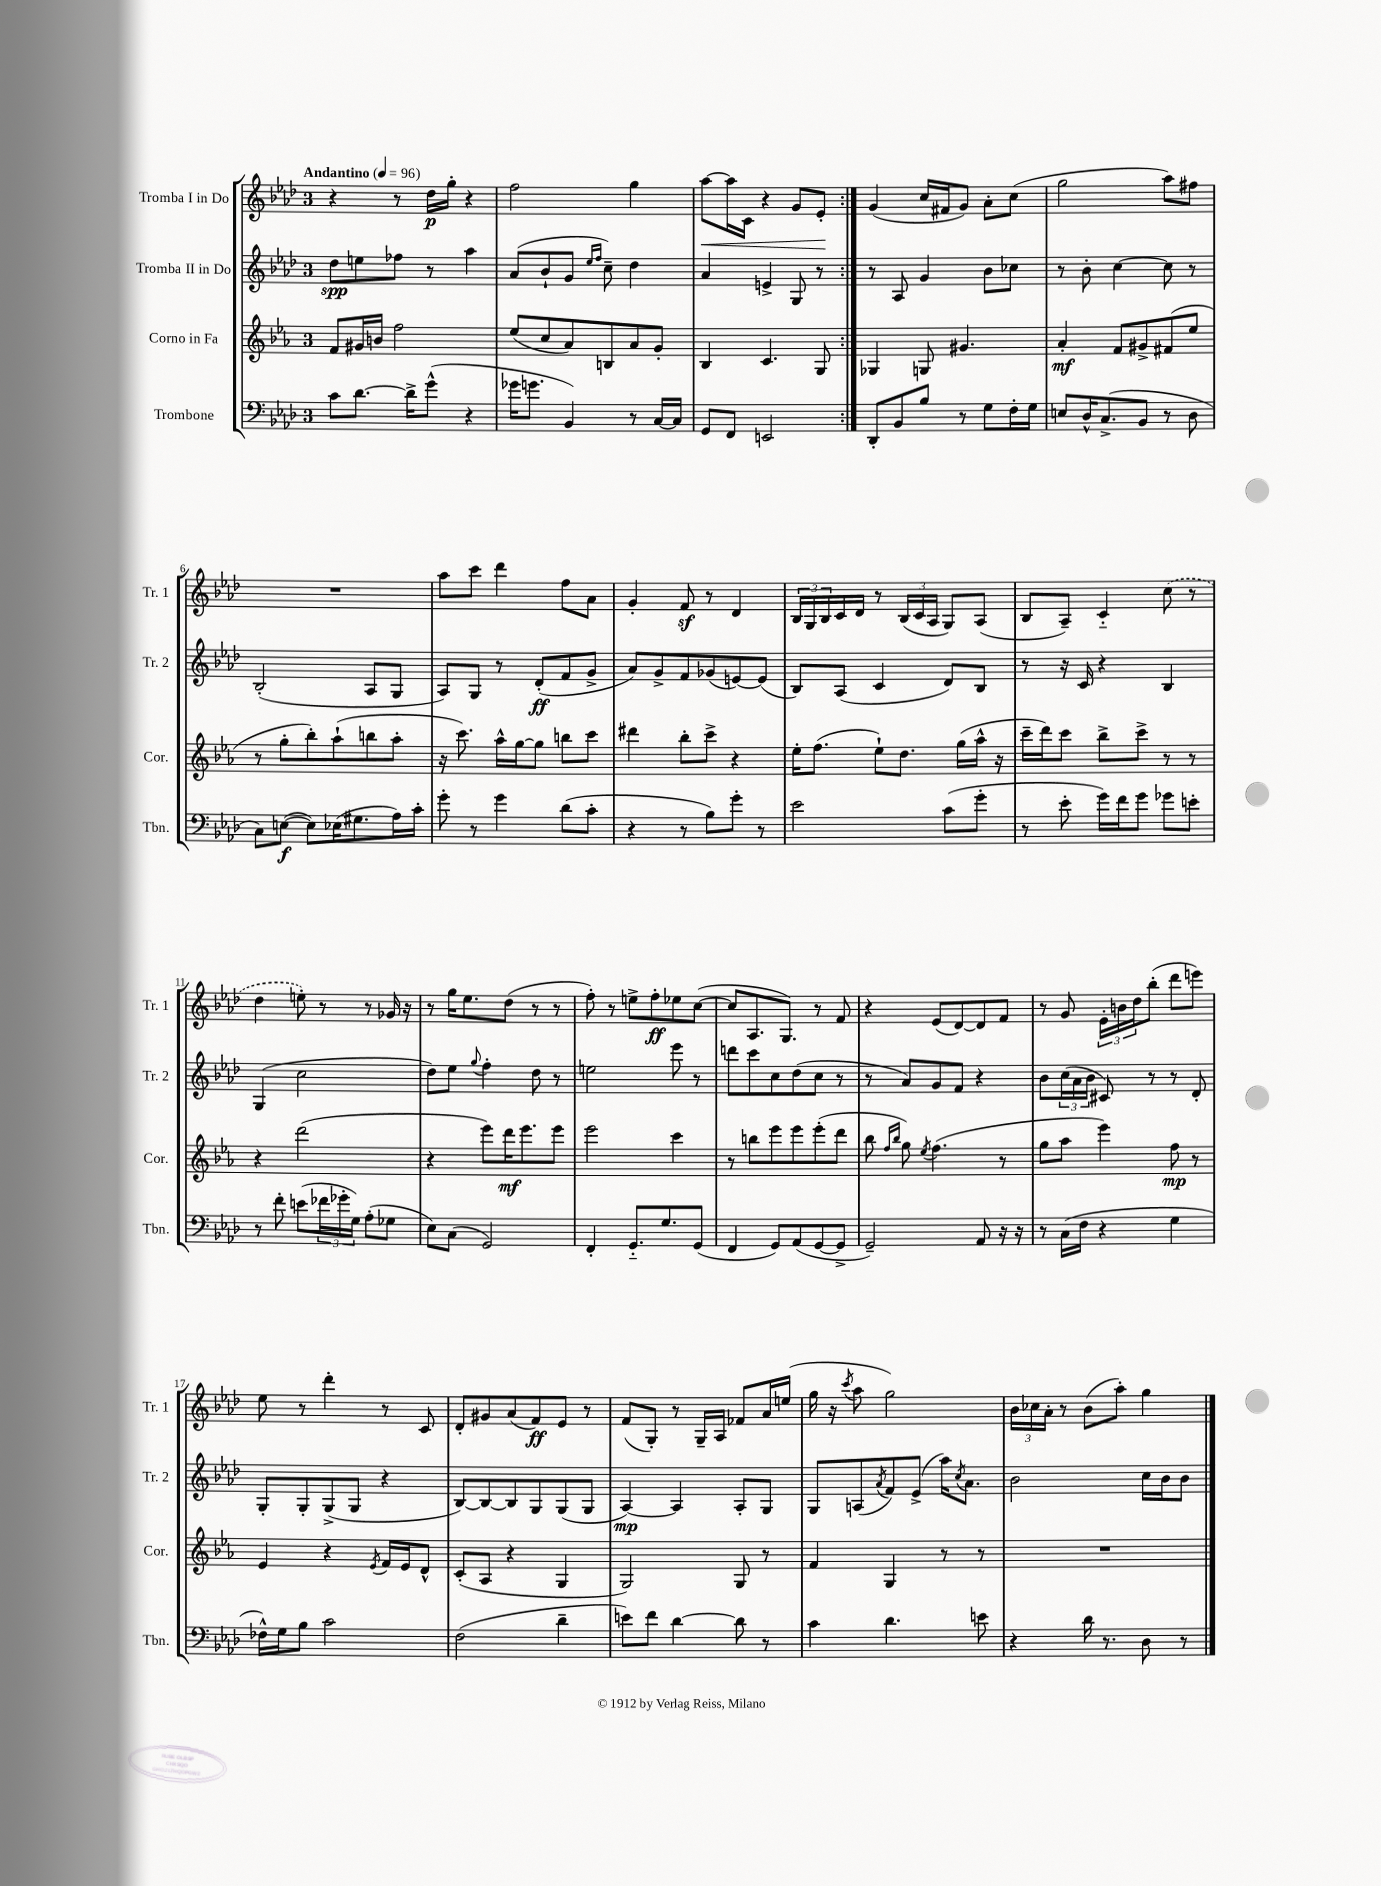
<<
\new StaffGroup <<
\new Staff = "s0" \with { instrumentName = "Tromba I in Do" shortInstrumentName = "Tr. 1" } {
    \clef treble \key aes \major \once \override Staff.TimeSignature.style = #'single-digit \time 3/4 \tempo "Andantino" 4 = 96
    \repeat volta 2 { r4 r8 des''16\p g''16-. r4 |
    f''2 g''4 |
    aes''8~\< aes''16 c'16 r4 g'8 ees'8-.\! | }
    g'4( c''16 fis'16 g'8) aes'8-. c''8( |
    g''2 aes''8) fis''8 |
    R2. |
    aes''8 c'''8 des'''4 f''8 aes'8 |
    g'4-. f'8\sf r8 des'4 |
    \tuplet 3/2 { bes16 g16 bes16 } c'16 des'16 r8 \tuplet 3/2 { bes16( c'16 aes16 } g8) aes8( |
    bes8 aes8--) c'4-_ \once \slurDashed c''8( r8 |
    des''4 e''8-.) r8 r8 ges'16 r16 |
    r8 g''16 ees''8. des''8( r8 r8 |
    f''8-.) r8 e''8-> f''8-.\ff ees''8 c''8~( |
    c''8 aes8. g8.) r8 f'8 |
    r4 ees'8( des'8~) des'8 f'8 |
    r8 g'8 \tuplet 3/2 { ees'16-. b'16 des''16 } bes''8-.( des'''8 e'''8) |
    ees''8 r8 des'''4-. r8 c'8 |
    des'8-. gis'8 aes'8( f'8\ff) ees'8 r8 |
    f'8( g8-.) r8 g16-- aes16 fes'8 aes'16 e''16( |
    g''16 r16 \acciaccatura { c'''8 } aes''8 g''2) |
    \tuplet 3/2 { bes'16 ces''16 aes'16-. } r8 bes'8( aes''8-.) g''4 \bar "|." |
}
\new Staff = "s1" \with { instrumentName = "Tromba II in Do" shortInstrumentName = "Tr. 2" } {
    \clef treble \key aes \major \once \override Staff.TimeSignature.style = #'single-digit \time 3/4
    \repeat volta 2 { des''8\spp e''8 fes''8 r8 aes''4 |
    aes'8( bes'8-! g'8 \grace { ees''16 f''16 } c''8--) des''4 |
    aes'4 e'4-> g8 r8 | }
    r8 aes8 g'4 bes'8 ces''8 |
    r8 bes'8-. c''4~ c''8 r8 |
    bes2-.( aes8 g8 |
    aes8) g8 r8 des'8-.\ff( f'8 g'8-> |
    aes'8) g'8-> f'8 ges'8( e'8~) e'8( |
    bes8) aes8( c'4 des'8) bes8 |
    r8 r16 c'16 r4 bes4 |
    g4( c''2 |
    des''8) ees''8 \appoggiatura { g''8 } f''4-. des''8 r8 |
    e''2 ees'''8 r8 |
    d'''8 c'''8 c''8 des''8( c''8 r8 |
    r8 aes'8) g'8 f'8 r4 |
    bes'8 \tuplet 3/2 { c''16( aes'16 bes'16 } cis'8) r8 r8 des'8-. |
    g8-. g8-. g8->( g8 r4 |
    bes8~) bes8~ bes8 g8 g8( g8 |
    aes4~\mp) aes4 aes8-. g8 |
    g8 a8( \acciaccatura { aes'8 } f'8) ees'8->( aes''16) \acciaccatura { c''8 } aes'8. |
    bes'2 c''16 bes'16 bes'8 \bar "|." |
}
\new Staff = "s2" \with { instrumentName = "Corno in Fa" shortInstrumentName = "Cor." } {
    \clef treble \key ees \major \once \override Staff.TimeSignature.style = #'single-digit \time 3/4
    \repeat volta 2 { f'8 gis'16 b'16 f''2 |
    ees''8( c''8 aes'8) b8 aes'8 g'8-. |
    bes4 c'4. g8 | }
    ges4 g8 gis'4. |
    aes'4-.\mf f'8 gis'8-> fis'8( ees''8 |
    r8 g''8-. bes''8-.) aes''8-!( b''8 aes''8-. |
    r16 c'''8.) aes''16-^ g''16~ g''8 b''8 c'''8 |
    dis'''4 bes''8-. c'''8-> r4 |
    ees''16-. f''8.( ees''8-!) d''8. g''16( aes''16-^ r16 |
    c'''16-- d'''16) c'''8 bes''8-> c'''8-> r8 r8 |
    r4 d'''2( |
    r4 ees'''8) d'''16\mf ees'''8. ees'''8 |
    ees'''2 c'''4 |
    r8 b''8 ees'''8 ees'''8 ees'''8-.( d'''8 |
    bes''8 \grace { f''16 bes''16 } g''8) \acciaccatura { ees''8 } f''4.( r8 |
    g''8 aes''8 ees'''4) f''8\mp r8 |
    ees'4 r4 \acciaccatura { ees'8 } f'16 ees'16 d'8-^ |
    c'8-.( aes8 r4 g4 |
    g2) g8 r8 |
    f'4 g4 r8 r8 |
    R2. \bar "|." |
}
\new Staff = "s3" \with { instrumentName = "Trombone" shortInstrumentName = "Tbn." } {
    \clef bass \key aes \major \once \override Staff.TimeSignature.style = #'single-digit \time 3/4
    \repeat volta 2 { c'8 des'8.~ des'16-> g'8-^( r4 |
    ges'16 g'8. bes,4) r8 c16~ c16 |
    g,8 f,8 e,2 | }
    des,8-. bes,8 bes8 r8 g8 f16-. g16 |
    e8 des16-^ c8.->( bes,8 r8 des8 |
    c8) e8~\f( e8) ees16( gis8. aes16) c'16-. |
    g'8-. r8 g'4 des'8( c'8-. |
    r4 r8 bes8) g'8-. r8 |
    ees'2 c'8( g'8-. |
    r8 ees'8-. g'16) f'16 g'8 ges'8 e'8-. |
    r8 f'8-. e'8( \tuplet 3/2 { fes'16 ges'16-. g16) } aes8-.( ges8 |
    ees8) c8( g,2) |
    f,4-. g,8.-_ g8. g,8( |
    f,4 g,8) aes,8( g,8~ g,8-> |
    g,2--) aes,8 r16 r16 |
    r8 c16( f16 r4 g4 |
    fes16-^) g16 bes8 c'2 |
    f2( des'4-- |
    e'8) f'8 des'4~ des'8 r8 |
    c'4 des'4. e'8 |
    r4 des'16 r8. des8 r8 \bar "|." |
}
>>
>>
